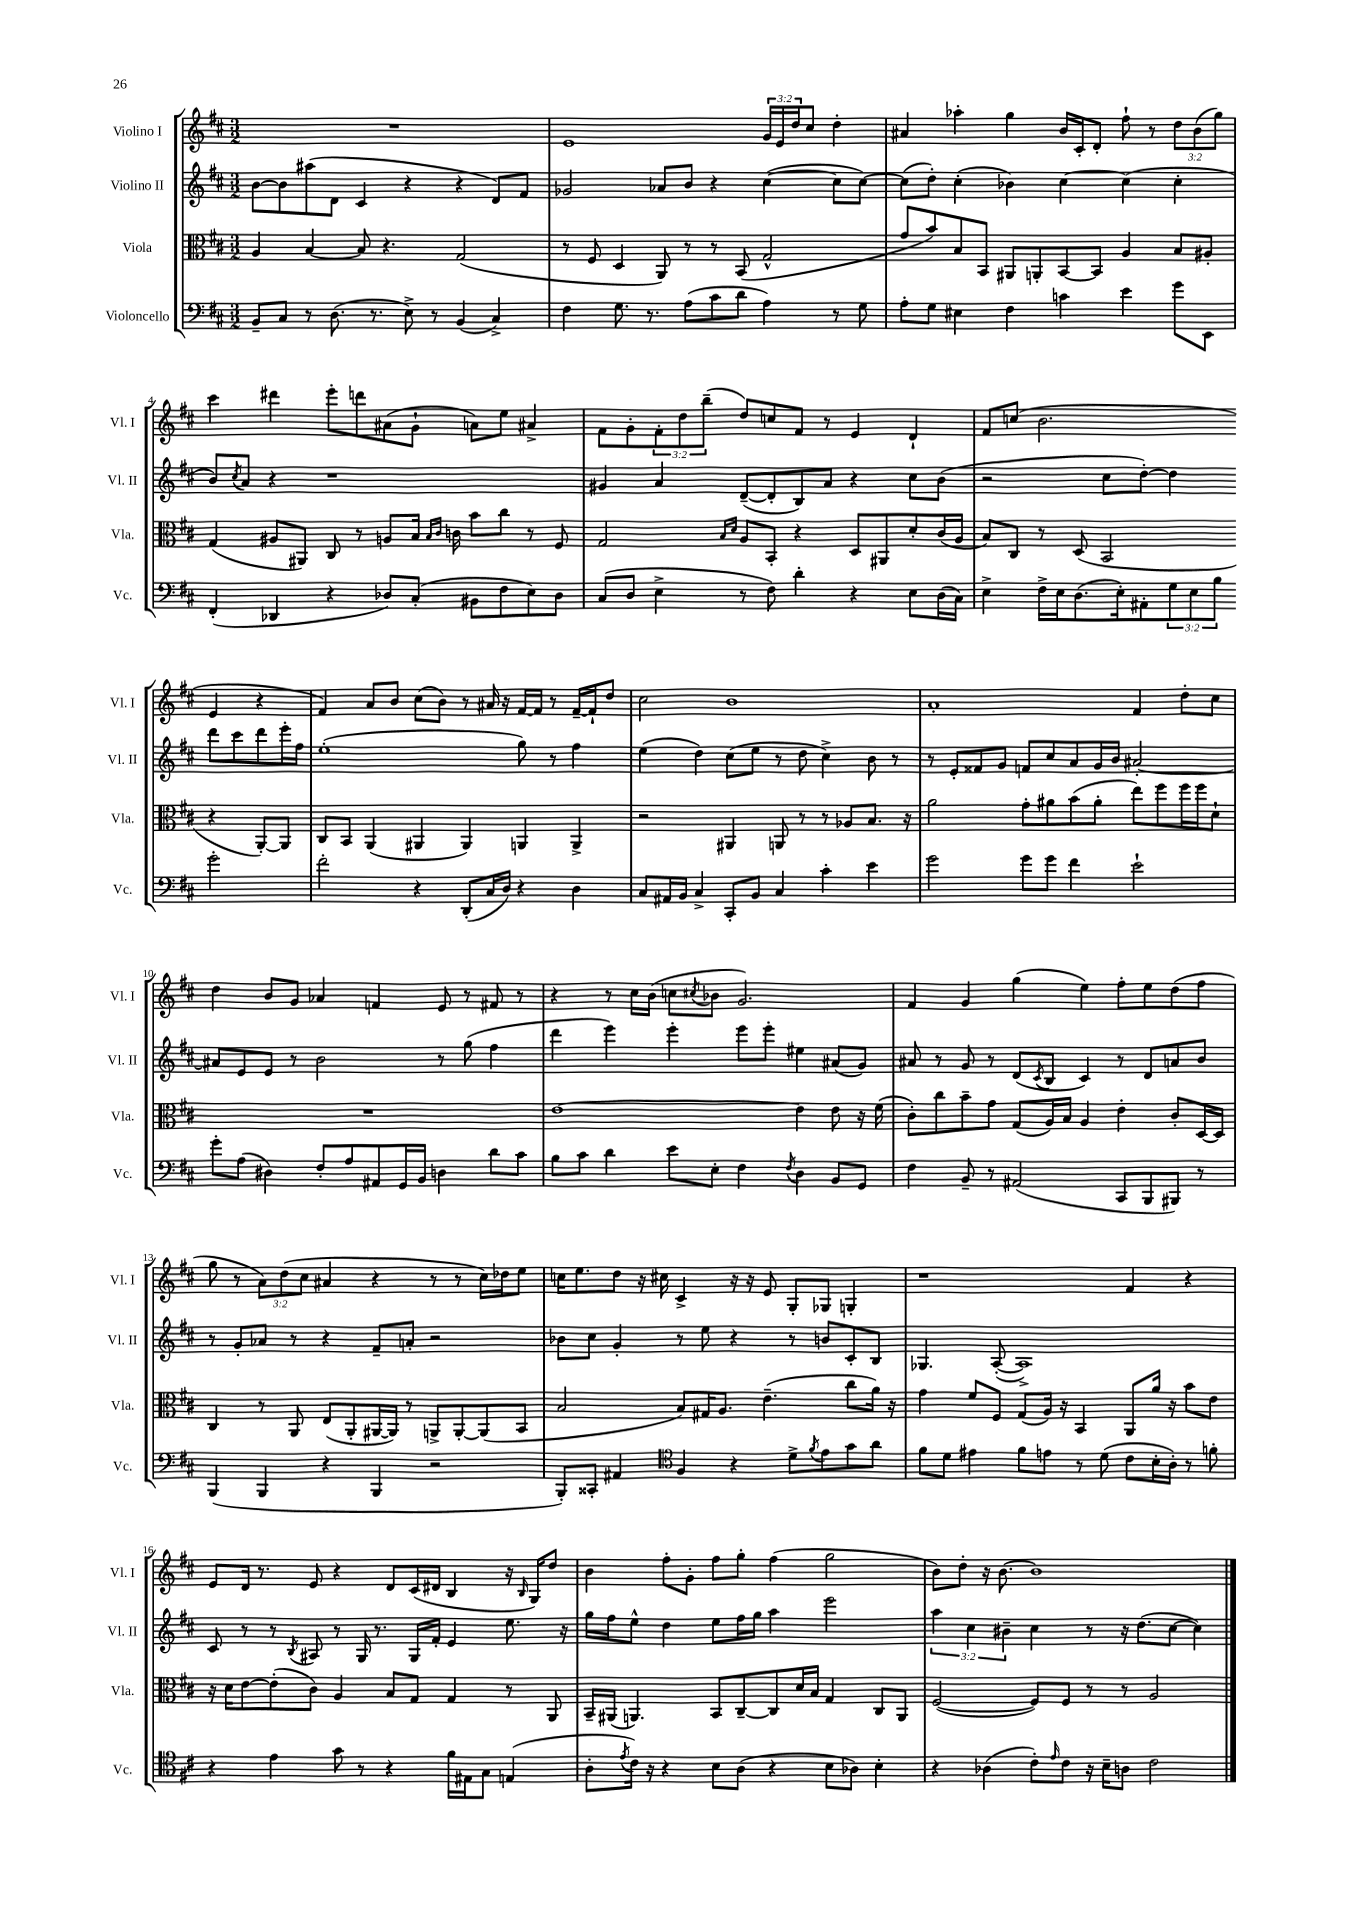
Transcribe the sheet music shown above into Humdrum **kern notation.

**kern	**kern	**kern	**kern
*part4	*part3	*part2	*part1
*staff4	*staff3	*staff2	*staff1
*I"Violoncello	*I"Viola	*I"Violino II	*I"Violino I
*I'Vc.	*I'Vla.	*I'Vl. II	*I'Vl. I
*clefF4	*clefC3	*clefG2	*clefG2
*k[f#c#]	*k[f#c#]	*k[f#c#]	*k[f#c#]
*M3/2	*M3/2	*M3/2	*M3/2
=1	=1	=1	=1
8BB~/L	4A/	[8b\L	1.r
8C#/J	.	8b\]	.
8r	[4B/	(8aa#X\	.
(8.D\	.	8d\J	.
.	8B/]	4c#/	.
8.r	.	.	.
.	4.r	.	.
8E^\)	.	4r	.
8r	.	.	.
(4BB/	(2G/	4r	.
4C#^/)	.	8d/L)	.
.	.	8f#/J	.
=2	=2	=2	=2
4F#\	8r	2g-X/	1e
.	8F#/	.	.
8.G\	4D/	.	.
8.r	.	.	.
.	8AA/)	8a-X/L	.
(8A\L	8r	8b/J	.
8c#\	8r	4r	.
8d\J	(8BB/	.	.
4A\)	2G^^/	([4cc#\	24g/LL
.	.	.	24e/
.	.	.	24dd/J
.	.	.	8cc#/J
8r	.	8cc#\L]	4dd'\
8G\	.	[8cc#\J)	.
=3	=3	=3	=3
8A'\L	8g/L	(8cc#\L]	4a#X/
8G\J	8b/)	8dd'\J)	.
4E#X\	8B/	(4cc#'\	4aa-X'\
.	8BB/J	.	.
4F#\	8AA#X/L	4b-X\)	4gg\
.	8AAn'/	.	.
4cn\	[8BB/	[4cc#\	16b/LL
.	.	.	16c#'/J
.	8BB/J]	.	8d'/J
4e\	4A/	(4cc#\]	8ff#`\
.	.	.	8r
8g\L	8B/L	4cc#'\	12dd\L
.	.	.	(12b\
8EE\J	8A#X'/J	.	.
.	.	.	12gg\J)
!!LO:LB:g=z
=4	=4	=4	=4
(4FF#'/	(4G/	8b/L)	4ccc#\
.	.	8qcc#/	.
.	.	8a/J	.
4DD-X/	8A#X/L	4r	4ddd#X\
.	8AA#X/J)	.	.
4r	8C#/	1r	8eee'\L
.	8r	.	8dddn\
8D-X/L)	8An/L	.	(8a#X\
(8C#'/J	16B/Jk	.	8g`\J
.	16qqB/LL	.	.
.	16qqc#/JJ	.	.
.	16cn\	.	.
8BB#X\L	8b\L	.	8an\L)
8F#\	8cc#\J	.	8ee\J
8E\)	8r	.	4a#X^/
8D-\J	8F#/	.	.
=5	=5	=5	=5
(8C#/L	2G/	4g#X/	8f#\L
8D/J	.	.	8g'\
4E^\	.	4a/	12f#'\
.	.	.	12dd\
.	.	.	(12bb~\J
.	16qqB/LL	.	.
.	16qqd/JJ	.	.
8r	8A/L	([8d~/L	8dd/L)
8F#\)	8BB'/J	8d'/]	8ccn/
4d'\	4r	8B/)	8f#/J
.	.	8a/J	8r
4r	8D/L	4r	4e/
.	8AA#X/	.	.
8E\L	8d'/	8cc#\L	4d`/
(16D\L	(16c#/L	(8b\J	.
16C#\JJ)	16A/JJ	.	.
=6	=6	=6	=6
4E^\	8B/L)	2r	8f#/L
.	8C#/J	.	(8ccn/J
16F#^\LL	8r	.	2.b\
16E\J	.	.	.
(8.D\	(8D/	.	.
.	2BB/	8cc#\L	.
16E'\k)	.	.	.
8AA#X'\	.	[8dd'\J)	.
12G\	.	4dd\]	.
12E\	.	.	.
12B\J	.	.	.
2g'\	4r	8ddd\L	4e/
.	.	8ccc#\	.
.	[8AA'/L)	8ddd\	4r
.	8AA/J]	16eee'\L	.
.	.	16ff#\JJ	.
!!LO:LB:g=z
=7	=7	=7	=7
2f#'\	8C#/L	(1ee'	4f#/)
.	8BB/J	.	.
.	(4AA/	.	8a/L
.	.	.	8b/J
4r	4AA#X/	.	(8cc#\L
.	.	.	8b\J)
(8DD'/L	4AA#/)	.	8r
16C#/L	.	.	16a#X/
16D/JJ)	.	.	16r
4r	4AAn/	8gg\)	[16f#/LL
.	.	.	16f#/JJ]
.	.	8r	8r
4D\	4AA^/	4ff#\	[16f#~/LL
.	.	.	16f#`/J]
.	.	.	8dd/J
=8	=8	=8	=8
8C#/L	2r	(4ee\	2cc#\
16AA#X/L	.	.	.
16BB/JJ	.	.	.
4C#^/	.	4dd\)	.
8CC#'/L	4AA#X/	(8cc#\L	1b
8BB/J	.	8ee\J	.
4C#/	8AAn/	8r	.
.	8r	8dd\	.
4c#'\	8r	4cc#^\)	.
.	8A-X/L	.	.
4e\	8.B/J	8b\	.
.	.	8r	.
.	16r	.	.
=9	=9	=9	=9
2g\	2a\	8r	1a'
.	.	8e'/L	.
.	.	8f##X/	.
.	.	8g/J	.
8g\L	8g'\L	8fn/L	.
8g\J	8a#X\	8cc#/	.
4f#\	(8b\	8a/	.
.	8a#'\J	16g/L	.
.	.	16b/JJ	.
2e`\	8ee\L)	[2a#X'/	4f#/
.	8ff#\	.	.
.	16ff#\L	.	8dd'\L
.	16ff#\J	.	.
.	8d`\J	.	8cc#\J
!!LO:LB:g=z
=10	=10	=10	=10
8g'\L	1.r	8a#X/L]	4dd\
(8A\J	.	8e/	.
4D#X\)	.	8e/J	8b/L
.	.	8r	8g/J
8F#'/L	.	2b\	4a-X/
8A/	.	.	.
8AA#X/	.	.	4fn/
16GG/L	.	.	.
16BB/JJ	.	.	.
4Dn\	.	8r	8e/
.	.	(8gg\	8r
8d\L	.	4ff#\	8f#X/
8c#\J	.	.	8r
=11	=11	=11	=11
8B\L	[1e	4ddd\	4r
8c#\J	.	.	.
4d\	.	4eee\)	8r
.	.	.	16cc#\LL
.	.	.	(16b\JJ
8e\L	.	4eee'\	8ccn\L
.	.	.	8qcc#X/
8E'\J	.	.	8b-X\J
4F#\	.	8eee\L	2.g/)
.	.	8eee'\J	.
8qF#/	.	.	.
4D\	4e\]	4ee#X\	.
8BB/L	8e\	(8a#X/L	.
8GG/J	16r	8g/J)	.
.	(16f#\	.	.
=12	=12	=12	=12
4F#\	8c#'\L)	8a#X/	4f#/
.	8cc#\	8r	.
8BB~/	8b~\	8g/	4g/
8r	8g\J	8r	.
(2AA#X/	(8G/L	(8d/L	(4gg\
.	.	8qc#/	.
.	16A/L)	8B/J	.
.	16B/JJ	.	.
.	4A/	4c#/)	4ee\)
8CC#/L	4e'\	8r	8ff#'\L
8BBB/	.	8d/L	8ee\
8BBB#X/J)	8c#'/L	8an/	(8dd\
8r	[16D/L	8b/J	8ff#\J
.	16D/JJ]	.	.
!!LO:LB:g=z
=13	=13	=13	=13
(4BBB/	4C#/	8r	8gg\
.	.	8g'/L	8r
4BBB/	8r	8a-X/J	12a\L)
.	.	.	(12dd\
.	8AA/	8r	.
.	.	.	12cc#\J
4r	(8E/L	4r	4a#X/
.	8AA'/	.	.
4BBB/	[16AA#X/L	8f#~/L	4r
.	16AA#/JJ])	.	.
.	8r	8an'/J	.
2r	8AAn^/L	2r	8r
.	[8AA'/	.	8r
.	(8AA/]	.	16cc#\LL)
.	.	.	16dd-X\J
.	8BB/J	.	8ee\J
=14	=14	=14	=14
8BBB'/L)	2B/	8b-X\L	16ccn\KL
.	.	.	8.ee\
8CC##X'/J	.	8cc#\J	.
4AA#X/	.	4g'/	8dd\J
.	.	.	16r
.	.	.	16cc#X\
*clefC4	*	*	*
4F#/	8B/L)	8r	4c#^/
.	16G#X/K	8ee\	.
.	8.A/J	.	.
4r	.	4r	16r
.	.	.	16r
.	(4.e~\	.	8e/
8d^\L	.	8r	8G'/L
8qf#/	.	.	.
8e\	.	8bn/L	8G-X/J
8g\	8cc#\L	8c#'/	4Gn'/
8a\J	16a\Jk)	8B/J	.
.	16r	.	.
=15	=15	=15	=15
8f#\L	4g\	4.G-X/	1r
8d\J	.	.	.
4e#X\	8f#/L	.	.
.	8F#/J	([8A'/	.
8f#\L	(8G/L	1A^])	.
8en\J	16A/Jk)	.	.
.	16r	.	.
8r	4BB/	.	.
(8d\	.	.	.
8c#\L	8AA/L	.	4f#/
16B'\L	16a/Jk	.	.
16A'\JJ)	16r	.	.
8r	8b\L	.	4r
8fn'\	8e\J	.	.
!!LO:LB:g=z
=16	=16	=16	=16
4r	16r	8c#/	8e/L
.	16d\KL	.	.
.	[8e\	8r	16d/Jk
.	.	.	8.r
4e\	(8e'\]	8r	.
.	.	8qB/	.
.	8c#\J)	8A#X/	8e/
8g\	4A/	8r	4r
8r	.	16G/	.
.	.	8.r	.
4r	8B/L	.	8d/L
.	8G/J	16G/LL	(16c#/L
.	.	16f#'/JJ	16d#X/JJ
16f#\LL	4G/	4e/	4B/
16E#X\J	.	.	.
8G\J	.	.	.
(4En/	8r	8.ee\	16r
.	.	.	16qqB/
.	.	.	16G/KL)
.	8AA/	.	8dd/J
.	.	16r	.
=17	=17	=17	=17
8A'\L	16BB~/LL	16gg\LL	4b\
.	(16AA#X/JJ	16ff#\J	.
8qe/	.	.	.
16c#\Jk)	4.AAn/)	8ee^^\J	.
16r	.	.	.
4r	.	4dd\	8ff#'\L
.	.	.	8g'\J
8B\L	8BB/L	8ee\L	8ff#\L
(8A\J	[8C#~/	16ff#\L	8gg'\J
.	.	16gg\JJ	.
4r	8C#/]	4aa\	(4ff#\
.	16d/L	.	.
.	16B/JJ	.	.
8B\L	4G/	2eee\	2gg\
8A-X\J)	.	.	.
4B'\	8C#/L	.	.
.	8AA/J	.	.
=18	=18	=18	=18
4r	([2F#/	6aa\	8b\L)
.	.	.	8dd'\J
.	.	6cc#\	.
(4A-X\	.	.	16r
.	.	.	[8.b\
.	.	6b#X~\	.
8c#'\L)	8F#/L])	4cc#\	1b]
16qqe/	.	.	.
8c#\J	8F#/J	.	.
16r	8r	8r	.
16B~\KL	.	.	.
8An\J	8r	16r	.
.	.	(8.dd\L	.
2c#\	2A/	.	.
.	.	[8cc#\J	.
.	.	4cc#\])	.
==	==	==	==
*-	*-	*-	*-
